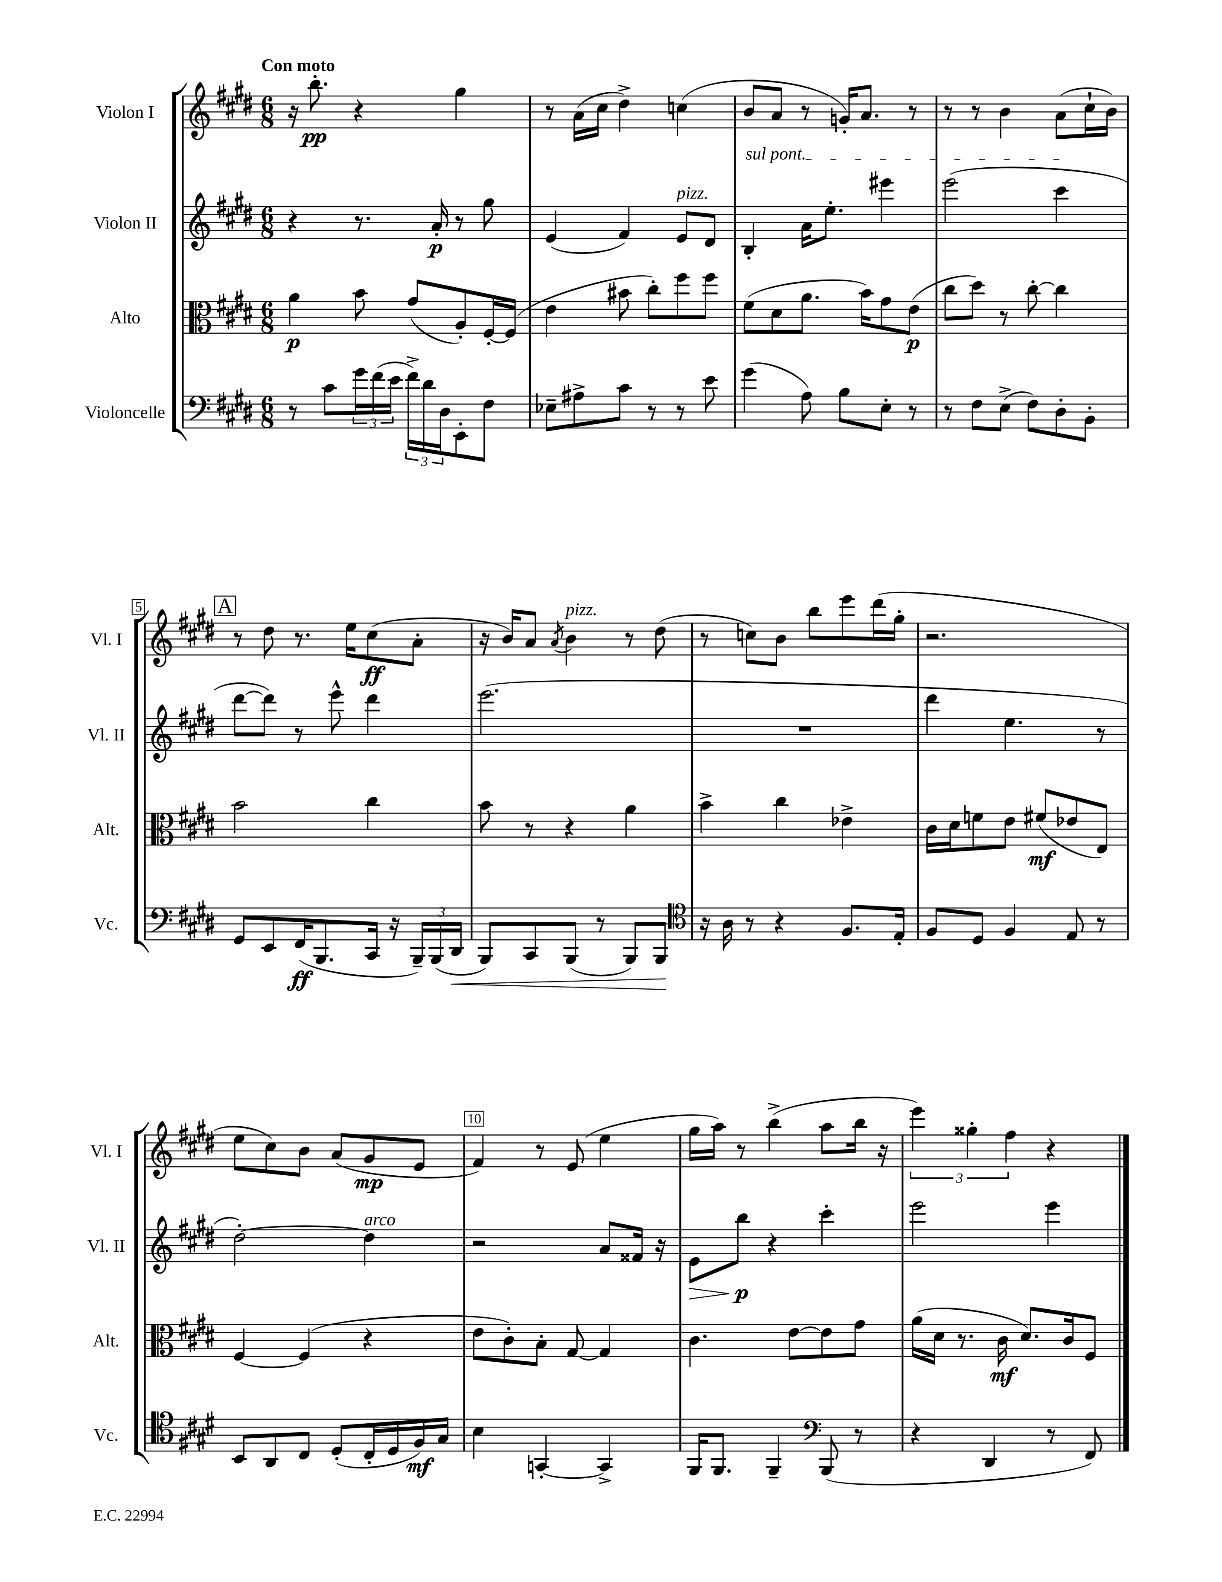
<<
\new StaffGroup <<
\new Staff = "s0" \with { instrumentName = "Violon I" shortInstrumentName = "Vl. I" } {
    \clef treble \key e \major \numericTimeSignature \time 6/8 \tempo "Con moto"
    r16 b''8.-.\pp r4 gis''4 |
    r8 a'16( cis''16 dis''4->) c''4( |
    b'8 a'8 r8 g'16-.) a'8. r8 |
    r8 r8 b'4 a'8( cis''16-! b'16) |
    \mark \markup { \box "A" } r8 dis''8 r8. e''16 cis''8\ff( a'8-. |
    r16 b'16) a'8 \acciaccatura { a'8 } b'4^\markup { \italic "pizz." } r8 dis''8( |
    r8 c''8) b'8 b''8 e'''8 dis'''16( gis''16-. |
    r2. |
    e''8 cis''8) b'8 a'8( gis'8\mp e'8 |
    fis'4) r8 e'8( e''4 |
    gis''16 a''16) r8 b''4->( a''8 b''16 r16 |
    \tuplet 3/2 { e'''4) gisis''4-. fis''4 } r4 \bar "|." |
}
\new Staff = "s1" \with { instrumentName = "Violon II" shortInstrumentName = "Vl. II" } {
    \clef treble \key e \major \numericTimeSignature \time 6/8
    r4 r8. a'16-.\p r8 gis''8 |
    e'4( fis'4) e'8^\markup { \italic "pizz." } dis'8 |
    \once \override TextSpanner.bound-details.left.text = \markup { \italic "sul pont." } b4-.\startTextSpan a'16 e''8.-. eis'''4 |
    e'''2( cis'''4\stopTextSpan |
    \mark \markup { \box "A" } dis'''8~ dis'''8) r8 e'''8-^ dis'''4 |
    e'''2.( |
    R2. |
    dis'''4 e''4. r8 |
    dis''2~-.) dis''4^\markup { \italic "arco" } |
    r2 a'8 fisis'16 r16 |
    e'8\> b''8\p\! r4 cis'''4-. |
    e'''2 e'''4 \bar "|." |
}
\new Staff = "s2" \with { instrumentName = "Alto" shortInstrumentName = "Alt." } {
    \clef alto \key e \major \numericTimeSignature \time 6/8
    a'4\p b'8 gis'8( a8-.) fis16~-. fis16( |
    e'4 bis'8 cis''8-.) fis''8 fis''8 |
    fis'8( dis'8 a'8. b'16) gis'8 e'8\p( |
    cis''8 dis''8) r8 cis''8~-. cis''4 |
    \mark \markup { \box "A" } b'2 cis''4 |
    b'8 r8 r4 a'4 |
    b'4-> cis''4 ees'4-> |
    cis'16 dis'16 f'8 e'8 fis'8\mf( ees'8 e8) |
    fis4~ fis4( r4 |
    e'8 cis'8-.) b8-. gis8~ gis4 |
    cis'4. e'8~ e'8 gis'8 |
    a'16( dis'16 r8. cis'16\mf dis'8.) cis'16 fis8 \bar "|." |
}
\new Staff = "s3" \with { instrumentName = "Violoncelle" shortInstrumentName = "Vc." } {
    \clef bass \key e \major \numericTimeSignature \time 6/8
    r8 cis'8 \tuplet 3/2 { gis'16 fis'16( e'16 } \tuplet 3/2 { fis'16->) dis'16 dis16 } e,8-. fis8 |
    ees8-- ais8-> cis'8 r8 r8 e'8 |
    gis'4( a8) b8 e8-. r8 |
    r8 fis8 e8->( fis8) dis8-. b,8-. |
    \mark \markup { \box "A" } gis,8 e,8 fis,16\ff( b,,8. cis,16 r16 \tuplet 3/2 { b,,16--) b,,16( dis,16\< } |
    b,,8) cis,8 b,,8( r8 b,,8) b,,8\! |
    \clef tenor r16 a16 r8 r4 fis8. e16-. |
    fis8 dis8 fis4 e8 r8 |
    b,8 a,8 cis8 dis8-.( cis16-. dis16 fis16\mf) gis16 |
    b4 g,4~-. g,4-> |
    fis,16 fis,8. fis,4-- \clef bass b,,8( r8 |
    r4 dis,4 r8 fis,8) \bar "|." |
}
>>
>>
\layout { \context { \Score \override BarNumber.break-visibility = ##(#f #t #t) barNumberVisibility = #(every-nth-bar-number-visible 5) \override BarNumber.stencil = #(make-stencil-boxer 0.1 0.3 ly:text-interface::print) } }
